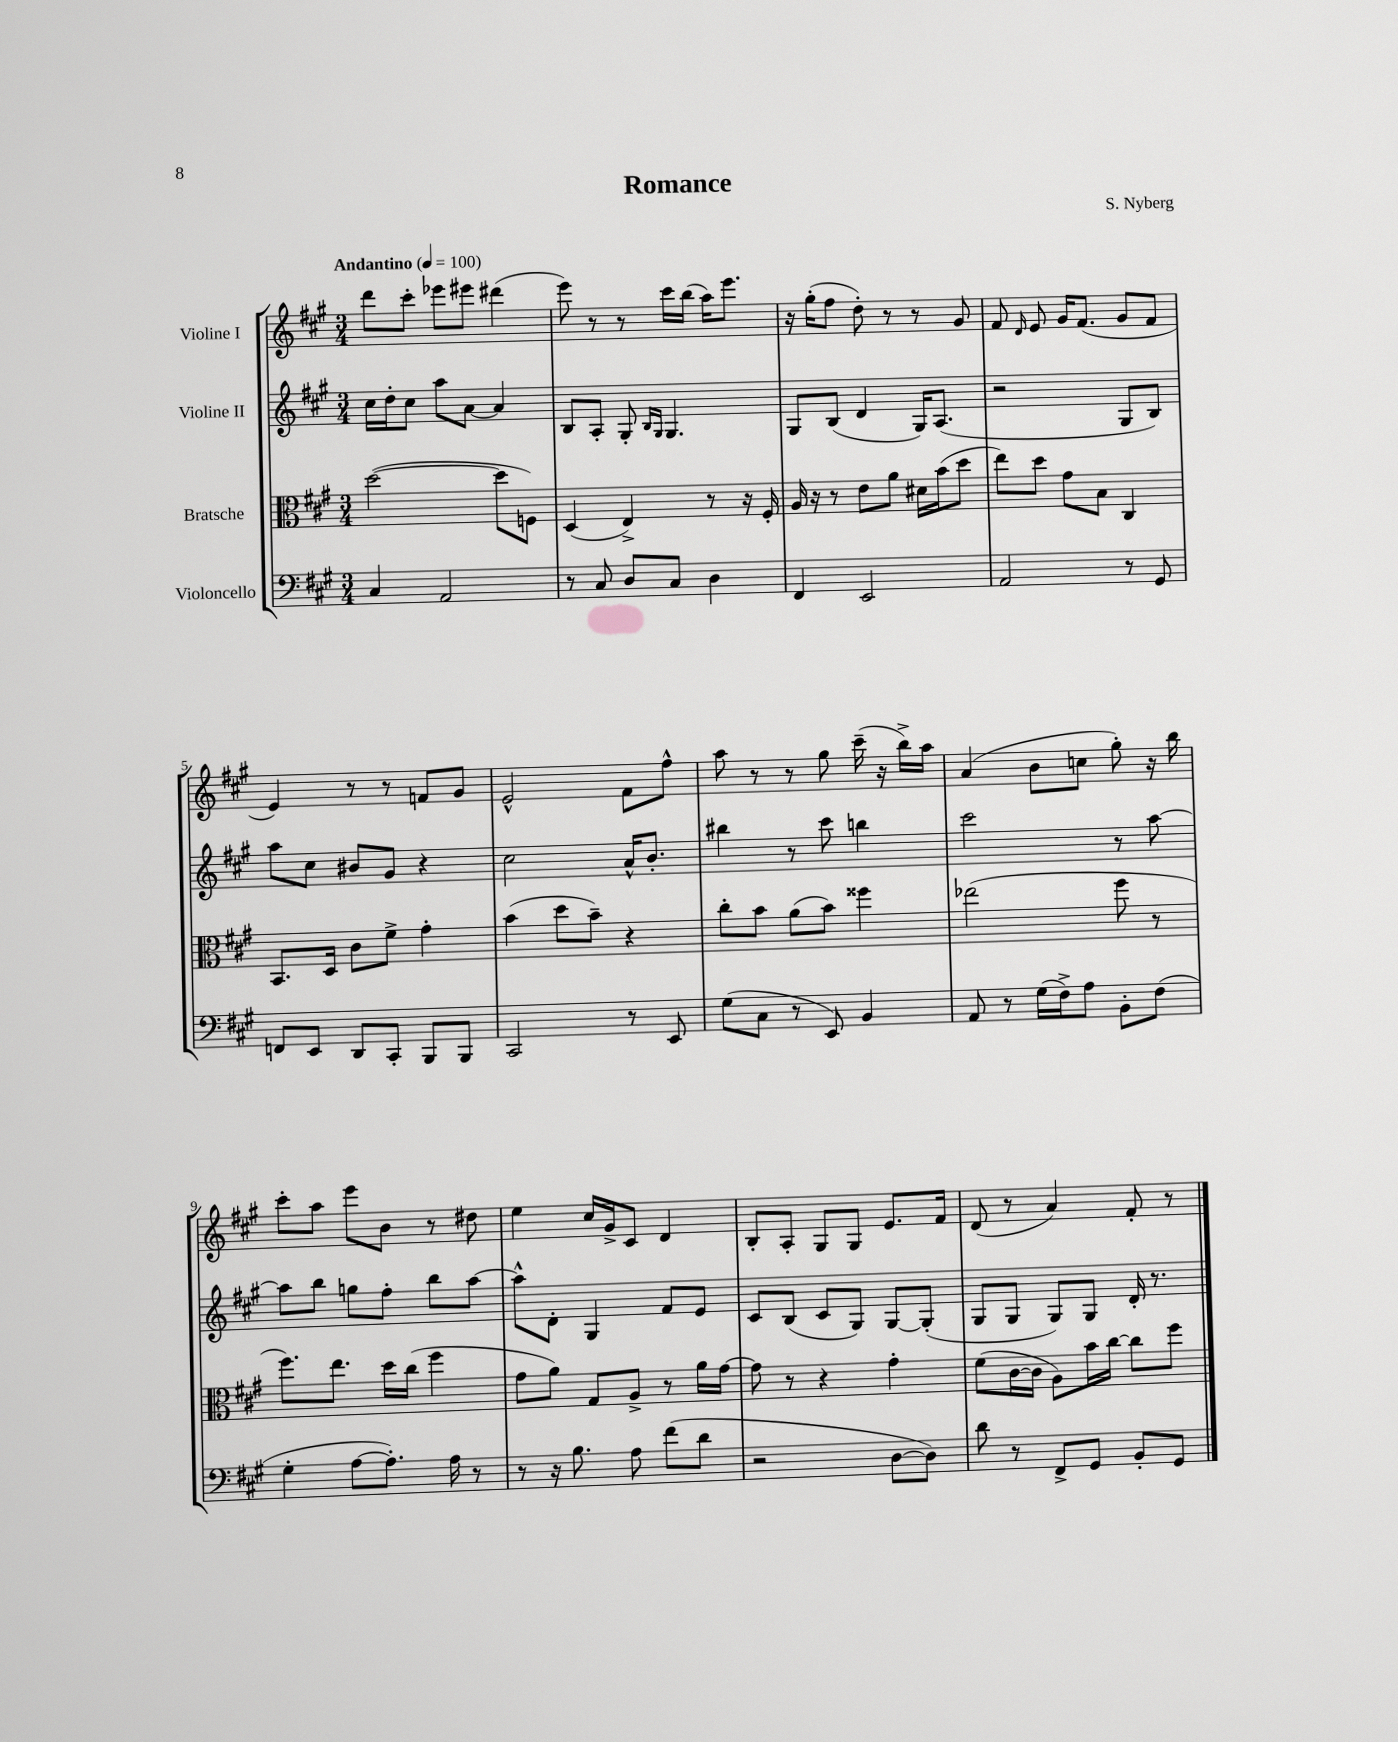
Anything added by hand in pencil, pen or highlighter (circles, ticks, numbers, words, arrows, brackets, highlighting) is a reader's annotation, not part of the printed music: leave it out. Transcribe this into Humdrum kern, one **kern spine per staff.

**kern	**kern	**kern	**kern
*staff4	*staff3	*staff2	*staff1
*clefF4	*clefC3	*clefG2	*clefG2
*k[f#c#g#]	*k[f#c#g#]	*k[f#c#g#]	*k[f#c#g#]
*M3/4	*M3/4	*M3/4	*M3/4
*MM100	*MM100	*MM100	*MM100
4C#	([2dd	16cc#	8ddd
.	.	16dd'	.
.	.	8cc#	8ccc#'
2AA	.	8aa	8eee-
.	.	[8a	8eee#
.	8dd]	4a]	(4ddd#
.	8F)	.	.
=	=	=	=
8r	(4D	8B	8eee)
8C#	.	8A'	8r
8D	4E^)	8G#'	8r
.	.	16qqB	.
.	.	16qqG#	.
8C#	.	4.G#	16ccc#
.	.	.	(16bb
4D	8r	.	16aa)
.	.	.	8.eee
.	16r	.	.
.	16F#'	.	.
=	=	=	=
4FF#	16A	8G#	16r
.	16r	.	(16gg#'
.	8r	(8B	8ff#
2EE	8e	4d	8dd')
.	8a	.	8r
.	16d#	16G#)	8r
.	(16b	(8.A	.
.	8dd	.	8g#
=	=	=	=
2AA	8ee)	2r	8f#
.	.	.	16qqd
.	8dd	.	8e
.	8g#	.	16g#
.	.	.	(8.f#
.	8B	.	.
8r	4C#	8G#	8g#
8GG#	.	8B)	8f#
=	=	=	=
8FF	8.BB	8aa	4e)
8EE	.	8cc#	.
.	16D	.	.
8DD	8c#	8b#	8r
8CC#'	8f#^	8g#	8r
8BBB	4g#'	4r	8f
8BBB	.	.	8g#
=	=	=	=
2CC#	(4b	2cc#	2e^^
.	8dd	.	.
.	8b~)	.	.
8r	4r	16a^^	8f#
.	.	8.b'	.
8EE	.	.	8ff#^^
=	=	=	=
(8G#	8cc#'	4bb#	8aa
8C#	8b	.	8r
8r	(8a	8r	8r
8EE)	8b)	8ccc#	8gg#
4BB	4ff##	4bb	(16ccc#~
.	.	.	16r
.	.	.	16bb^)
.	.	.	16aa
=	=	=	=
8AA	(2ee-	2ccc#	(4a
8r	.	.	.
(16G#	.	.	8b
16F#^)	.	.	.
8A	.	.	8cc
8BB'	8ff#	8r	8gg#')
(8F#	8r	[8aa	16r
.	.	.	16bb
=	=	=	=
4G#'	8.ff#)	8aa]	8ccc#'
.	.	8bb	8aa
.	8.ee	.	.
[8A	.	8gg	8eee
8.A'])	16dd	8ff#'	8b
.	(16cc#	.	.
.	4ff#	8bb	8r
16A	.	.	.
8r	.	[8aa	8dd#
=	=	=	=
8r	8g#	8aa^^]	4ee
16r	8a)	8d'	.
8.B	.	.	.
.	8G#	4G#	16cc#
.	.	.	16g#^
8A	8A^	.	8c#
(8f#	8r	8f#	4d
8d	16a	8e	.
.	[16g#	.	.
=	=	=	=
2r	8g#]	8c#	8B'
.	8r	(8B	8A'
.	4r	8c#	8G#
.	.	8G#)	8G#
[8D	4g#'	[8G#	8.e
8D])	.	(8G#']	.
.	.	.	16f#
=	=	=	=
8d	(8f#	8G#	(8d
8r	[16c#	8G#	8r
.	16c#]	.	.
8FF#^	8A)	8G#)	4a)
8GG#	16b	8G#	.
.	[16cc#	.	.
8BB'	8cc#]	16d'	8f#'
.	.	8.r	.
8GG#	8ff#	.	8r
==	==	==	==
*-	*-	*-	*-
